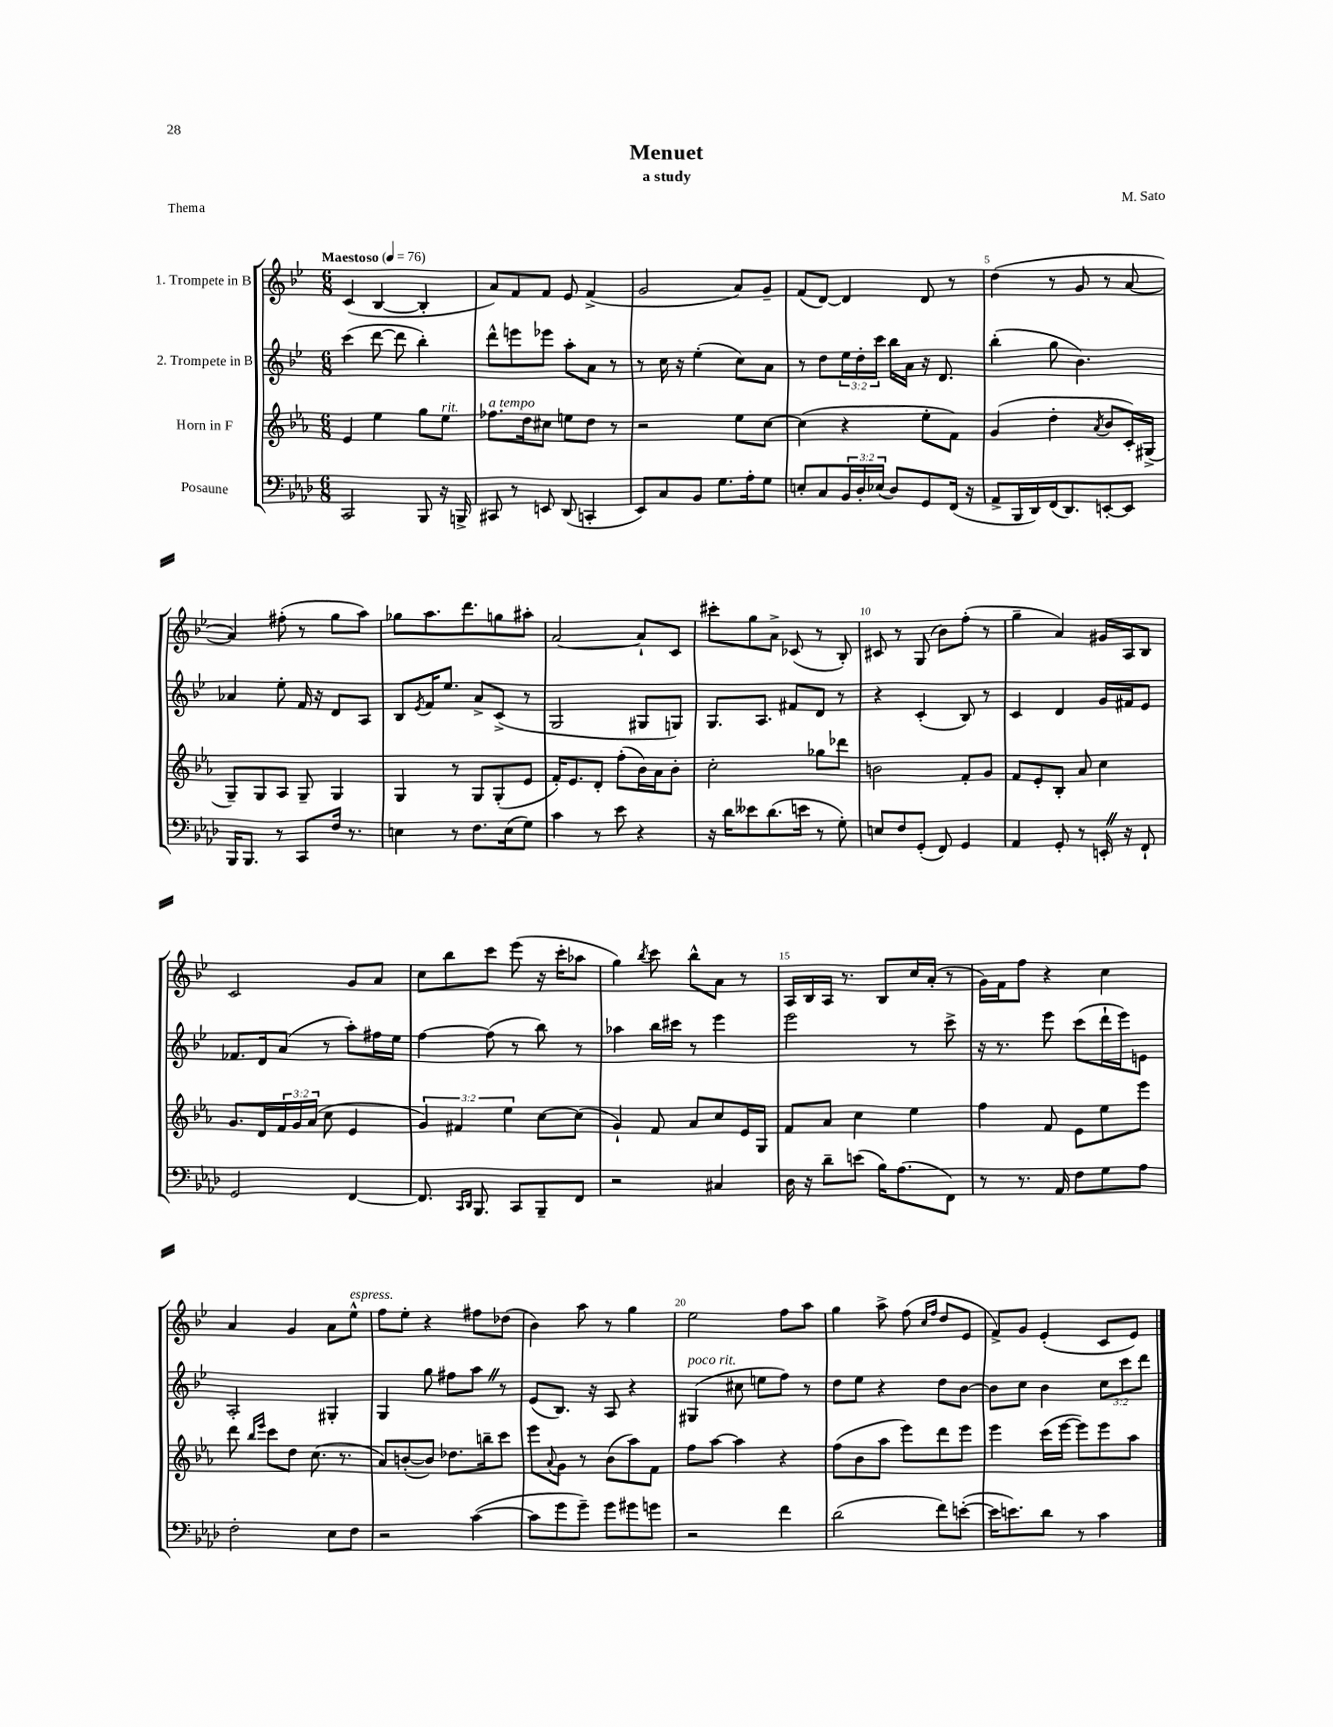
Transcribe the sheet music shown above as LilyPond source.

\header { title = "Menuet" composer = "M. Sato" subtitle = "a study" piece = "Thema" }
<<
\new StaffGroup <<
\new Staff = "s0" \with { instrumentName = "1. Trompete in B" } {
    \clef treble \key bes \major \numericTimeSignature \time 6/8 \tempo "Maestoso" 4 = 76
    c'4( bes4~ bes4-. |
    a'8) f'8 f'8 ees'8 f'4->( |
    g'2 a'8) g'8-- |
    f'8( d'8~) d'4 d'8 r8 |
    d''4( r8 g'8 r8 a'8~ |
    a'4) fis''8-.( r8 g''8 a''8) |
    ges''8 a''8. d'''8. g''8 ais''8-. |
    a'2~ a'8-! c'8 |
    cis'''8-. g''8 a'8-> ces'8( r8 bes8-.) |
    cis'8 r8 g8( bes'8) f''8-.( r8 |
    g''4-- a'4) gis'16 a16 bes8 |
    c'2 g'8 a'8 |
    c''8 bes''8 c'''8 ees'''8( r16 c'''16-. aes''8 |
    g''4) \acciaccatura { bes''8 } c'''8 bes''8-^ a'8 r8 |
    a16 bes16 a16 r8. bes8 c''16 a'16-.( r8 |
    g'16) f'16 f''8 r4 c''4 |
    a'4 g'4 a'8 ees''8-^^\markup { \italic "espress." } |
    f''8 ees''8-. r4 fis''8 des''8( |
    bes'4) a''8 r8 g''4 |
    ees''2 f''8 a''8 |
    g''4 a''8-> f''8( \grace { c''16 f''16 } d''8 ees'8 |
    f'8->) g'8 ees'4-.( c'8 ees'8) \bar "|." |
}
\new Staff = "s1" \with { instrumentName = "2. Trompete in B" } {
    \clef treble \key bes \major \numericTimeSignature \time 6/8 \override Staff.TupletNumber.text = #tuplet-number::calc-fraction-text
    c'''4( d'''8~ d'''8 bes''4-.) |
    d'''8-^ e'''8 ees'''8 a''8-. a'8 r8 |
    r8 c''16 r16 ees''4-.( c''8) a'8 |
    r8 d''8 \tuplet 3/2 { ees''16 d''16-. c'''16 } bes''16 a'16 r16 d'8. |
    bes''4-.( g''8 bes'4.) |
    aes'4 ees''8-. f'16 r16 d'8 a8 |
    bes8 \acciaccatura { ees'8 } f'16 ees''8. a'8-> c'8->( r8 |
    g2 gis8 g8) |
    g8. a8. fis'8 d'8 r8 |
    r4 c'4-.( bes8) r8 |
    c'4 d'4 g'16 fis'16 ees'8 |
    fes'8. d'16 a'8( r8 a''8-.) fis''16 ees''16 |
    f''4~ f''8( r8 bes''8) r8 |
    aes''4 bes''16 cis'''16 r8 ees'''4 |
    ees'''2 r8 c'''8-> |
    r16 r8. ees'''8 c'''8( d'''16-! ees'''16) e'8 |
    a2-. gis4-. |
    g4 g''8 fis''8 a''8 \once \override BreathingSign.text = \markup { \musicglyph "scripts.caesura.straight" } \breathe r8 |
    ees'8( bes8.) r16 a8 r4 |
    gis4^\markup { \italic "poco rit." }( cis''8 e''8 f''8) r8 |
    d''8 ees''8 r4 d''8 bes'8~ |
    bes'8 c''8 bes'4 \tuplet 3/2 { c''8 c'''8 d'''8 } \bar "|." |
}
\new Staff = "s2" \with { instrumentName = "Horn in F" } {
    \clef treble \key ees \major \numericTimeSignature \time 6/8 \override Staff.TupletNumber.text = #tuplet-number::calc-fraction-text
    ees'4 ees''4 g''8 ees''8^\markup { \italic "rit." } |
    fes''8.^\markup { \italic "a tempo" } d''16 cis''8 e''8 d''8 r8 |
    r2 ees''8 c''8~ |
    c''4( r4 ees''8-. f'8) |
    g'4( d''4-. \acciaccatura { aes'8 } bes'8 c'16-.) gis16->( |
    g8--) g8 aes8 g8-- g4 |
    g4 r8 g8 g8-.( ees'8 |
    f'16-.) ees'8. d'8-. f''8-.( bes'16) aes'16 bes'8-. |
    c''2-. ges''8 des'''8 |
    b'2 f'8-. g'8 |
    f'8 ees'8-. bes8-. aes'8 c''4 |
    g'8. d'16 \tuplet 3/2 { f'16 g'16 aes'16( } c''8 ees'4 |
    \tuplet 3/2 { g'4) fis'4 ees''4 } c''8~ c''8( |
    g'4-!) f'8 aes'8 c''8 ees'16 g16 |
    f'8 aes'8 c''4 ees''4 |
    f''4 f'8 ees'8 ees''8 ees'''8 |
    d'''8 \grace { bes''16 ees'''16 } c'''8 d''8 c''8.( r8. |
    aes'8) b'8~-.( b'8) des''8. b''16-- c'''8 |
    ees'''8 \appoggiatura { aes'8 } g'8 r8 bes'8( aes''8) f'8 |
    f''8 aes''8~ aes''4 r4 |
    f''8( bes'8 aes''8 ees'''8) d'''8 ees'''8 |
    ees'''4 c'''16( ees'''16~ ees'''8) ees'''8 aes''8 \bar "|." |
}
\new Staff = "s3" \with { instrumentName = "Posaune" } {
    \clef bass \key aes \major \numericTimeSignature \time 6/8 \override Staff.TupletNumber.text = #tuplet-number::calc-fraction-text
    c,2 bes,,8 r16 b,,16-> |
    cis,8 r8 e,8 des,8( c,4-. |
    ees,8) c8 bes,8 g8. aes16-. g8 |
    e8-. c8 \tuplet 3/2 { bes,16 des16-. ees16( } des8) g,8 f,16( r16 |
    aes,8-> bes,,16 des,16) f,16( des,8.) e,8~-. e,8 |
    bes,,16 bes,,8. r8 c,8 f16 r8. |
    e4 r8 f8. e16( g8) |
    c'4 r8 ees'8 r4 |
    r16 des'16 eeses'8 des'8.( e'16 r8 g8-.) |
    e8 f8 g,8-.( f,8) g,4 |
    aes,4 g,8-. r8 e,16-. \once \override BreathingSign.text = \markup { \musicglyph "scripts.caesura.straight" } \breathe r16 f,8-! |
    g,2 f,4~ |
    f,8. \grace { c,16 des,16 } bes,,8. c,8 bes,,8-- f,8 |
    r2 cis4 |
    des16 r16 des'8-- e'8( bes16) aes8.( f,8) |
    r8 r8. aes,16 f8 g8 aes8 |
    f2-. ees8 f8 |
    r2 c'4~( |
    c'8 g'8 g'8--) g'8 gis'8 g'8 |
    r2 f'4 |
    des'2( f'8) e'8~-.( |
    e'16 e'8.) des'8 r8 c'4 \bar "|." |
}
>>
>>
\layout { \context { \Score \override BarNumber.break-visibility = ##(#f #t #t) barNumberVisibility = #(every-nth-bar-number-visible 5) } }
